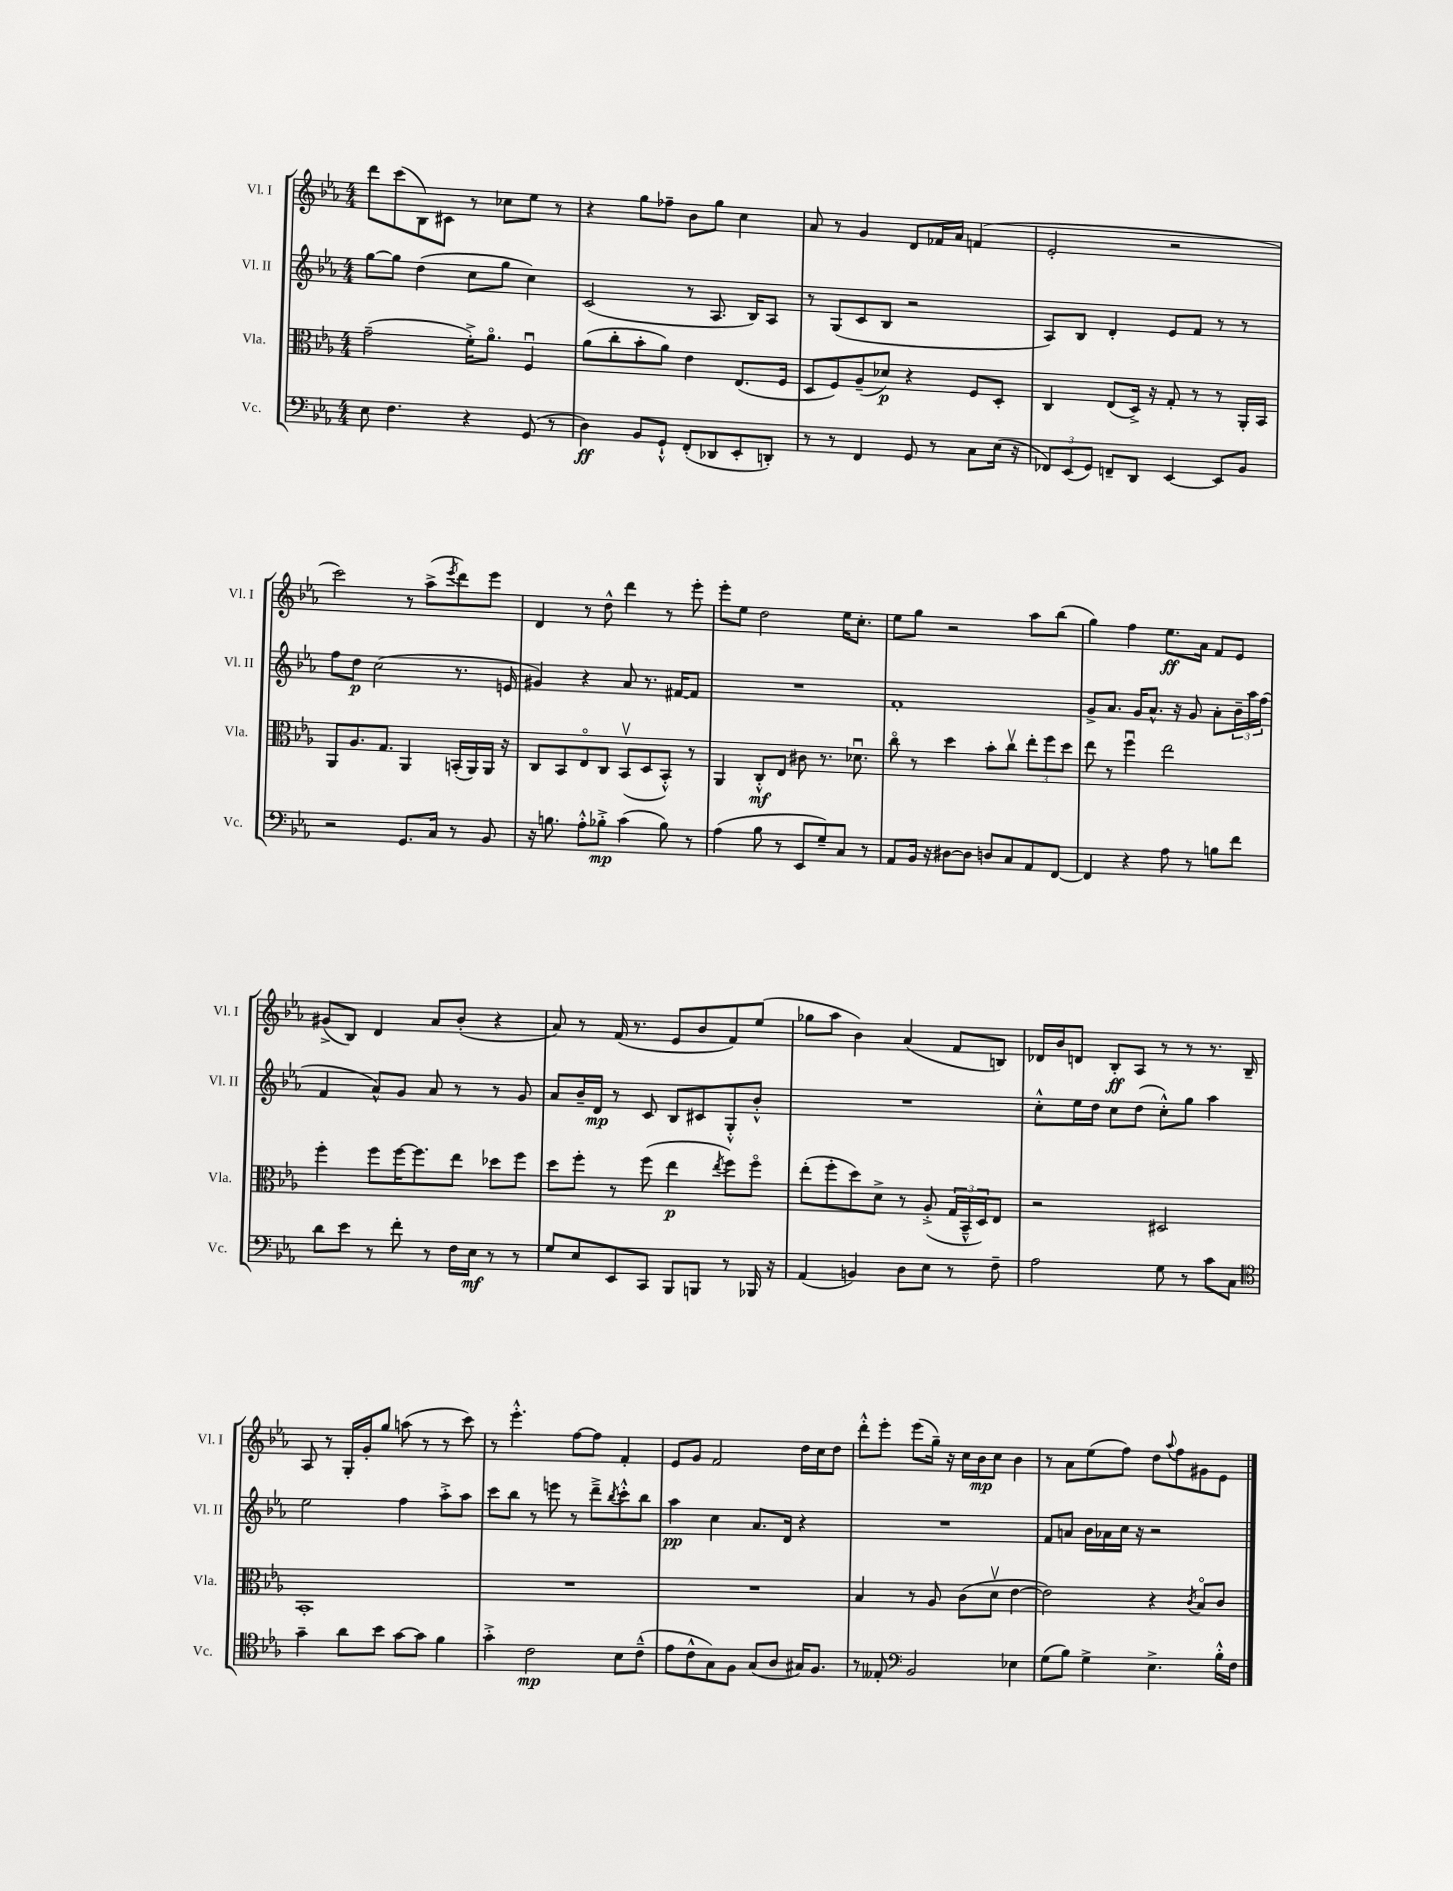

**kern	**kern	**kern	**kern
*staff4	*staff3	*staff2	*staff1
*clefF4	*clefC3	*clefG2	*clefG2
*k[b-e-a-]	*k[b-e-a-]	*k[b-e-a-]	*k[b-e-a-]
*M4/4	*M4/4	*M4/4	*M4/4
8E-	(2g~	[8gg	8ddd
4.F	.	8gg]	(8ccc
.	.	(4dd	8B-)
.	.	.	8c#
4r	16f'^)	8cc	8r
.	8.a-o	.	.
.	.	8gg	8cc-
(8GG	4Fu	4cc)	8ee-
8r	.	.	8r
=	=	=	=
4D)	(8a-	(2c	4r
.	8cc'	.	.
8BB-	8b-'	.	8gg
8GG`^^	8a-)	.	8ff-~
(8FF'	4e-	8r	8b-
8DD-	.	8.A-	8gg
8EE-'	(8.E-	.	4cc
.	.	16B-)	.
8DD')	.	8A-	.
.	16F	.	.
=	=	=	=
8r	8D	8r	8a-
8r	8F)	(8G	8r
4FF	(8A-~	8c	4g
.	8d-)	8B-	.
8GG	4r	2r	8d
8r	.	.	16f-
.	.	.	16a-
8C	8F	.	(4f
(16E-	8D'	.	.
16r	.	.	.
=	=	=	=
12FF-)	4C	8A-)	2e-'
(12EE-	.	.	.
.	.	8B-	.
12GG)	.	.	.
8FF~	(8E-	4d'	.
8DD	16D^)	.	.
.	16r	.	.
[4EE-	8G'	8e-	2r
.	8r	8f	.
8EE-]	8r	8r	.
8BB-	16AA-'	8r	.
.	16BB-	.	.
=	=	=	=
2r	8AA-	8ff	2ccc)
.	8.A-	8dd	.
.	.	(2cc	.
.	8.G	.	.
8.GG	4AA-	.	8r
.	.	.	(8aa-^
16C	.	.	.
.	.	.	8qeee-
8r	(16BB'	8.r	8ddd)
.	16AA-)	.	.
8BB-	16AA-	.	8eee-
.	16r	16e	.
=	=	=	=
16r	8C	4g#)	4d
8.B	.	.	.
.	8BB-	.	.
8A-'^^	8E-o	4r	8r
8B-'^	8C	.	8dd^^
(4c	(8BB-v	8a-	4ddd
.	8D	8.r	.
8B-)	8BB-'^^)	.	8r
.	.	[16f#	.
8r	8r	8f#]	8eee-'
=	=	=	=
(4A-	4AA-	1r	8eee-'
.	.	.	8ee-
8B-	8C'^^	.	2dd
8r	8E-	.	.
8EE-	8c#	.	.
8G~)	8.r	.	.
8C	.	.	16ee-
.	8.d-u	.	8.cc'
8r	.	.	.
=	=	=	=
8AA-	8cco	1f'	8ee-
16BB-	8r	.	8gg
16r	.	.	.
[8D#	4dd	.	2r
8D#]	.	.	.
8D	8b-'	.	.
8C	8ccv	.	.
8AA-	12ee-'	.	8aa-
.	12ff	.	.
[8FF	.	.	(8bb-
.	12dd	.	.
=	=	=	=
4FF]	8ee-	8g^	4gg)
.	8r	8.a-	.
4r	4ffu	.	4ff
.	.	16g	.
.	.	8.a-^^	.
8A-	2ee-	.	8.ee-
.	.	16r	.
8r	.	8g	.
.	.	.	16a-
8B	.	8a-'	8f
8f	.	24b-~	8e-
.	.	24aa-	.
.	.	(24ff	.
=	=	=	=
8d	4ff'	4f	(8g#^
8e-	.	.	8B-)
8r	8ff	8a-^^)	4d
8f'	[16ff	8g	.
.	8.ff]	.	.
8r	.	8a-	8a-
16F	8ee-	8r	(8b-'
16E-	.	.	.
8r	8dd-	8r	4r
8r	8ff	8g	.
=	=	=	=
8G	8dd	8a-	8a-)
8E-	8ff'	16b-~	8r
.	.	16d	.
8EE-	8r	8r	(16f
.	.	.	8.r
8CC	(8ff	8c	.
8BBB-	4ee-	8B-	8e-
8BBB	.	8c#	8b-
.	8qee-	.	.
8r	8ff)	8G'^^	8f)
16BBB-	8ffo	8b-'^^	(8ee-
16r	.	.	.
=	=	=	=
(4AA-	(8ee-'	1r	8gg-
.	8ff'	.	8aa-
4BB)	8dd)	.	4b-)
.	8d^	.	.
8D	8r	.	(4a-
8E-	(8A-'^	.	.
8r	24G	.	8f
.	24BB-~^^	.	.
.	24D)	.	.
8F~	8E-	.	8B)
=	=	=	=
2A-	2r	8cc'^^	16d-
.	.	.	16b-
.	.	16ee-	8d
.	.	16dd	.
.	.	8cc	8B-'
.	.	(8dd	8A-
8G	2D#	8cc'^^)	8r
8r	.	8gg	8r
8c	.	4aa-	8.r
8C	.	.	.
.	.	.	16B-~
=	=	=	=
*clefC4	*	*	*
4g~	1BB-'	2ee-	8A-
.	.	.	8r
8a-	.	.	16G'
.	.	.	16g'
8b-	.	.	8gg
[8g	.	4ff	(8aa
8g]	.	.	8r
4f	.	8aa-'^	8r
.	.	8aa-	8ccc)
=	=	=	=
4g'^	1r	8ccc	8r
.	.	8bb-	4.eee-'^^
2c	.	8r	.
.	.	8eee	.
.	.	8r	[8ff
.	.	8ddd~^	8ff]
.	.	8qbb-	.
8B-	.	8ccc'^^	4f'
(8c~^^	.	8bb-	.
=	=	=	=
8e-	1r	4aa-	8e-
8c^^	.	.	8g
8G)	.	4cc	2f
8F	.	.	.
(8G	.	8.a-	.
8A-	.	.	.
.	.	16d	.
16G#)	.	4r	16dd
8.F	.	.	16cc
.	.	.	8dd
=	=	=	=
8r	4B-	1r	8ddd'^^
8E--'	.	.	8eee-'
*clefF4	*	*	*
2BB-	8r	.	(8eee-
.	8A-	.	16gg~)
.	.	.	16r
.	(8c	.	16cc
.	.	.	16b-
.	8dv	.	8cc
4E-	[4e-	.	4b-
=	=	=	=
(8G	2e-])	8f	8r
8B-)	.	8a	8a-
4G^	.	16b-	(8ee-
.	.	16a-	.
.	.	16cc	8ff)
.	.	16r	.
4.E-^	4r	2r	8dd
.	.	.	8qqaa-
.	.	.	8ff
.	8qc	.	.
.	8B-o	.	8g#
16B-'^^	8c	.	8e-
16F	.	.	.
==	==	==	==
*-	*-	*-	*-
